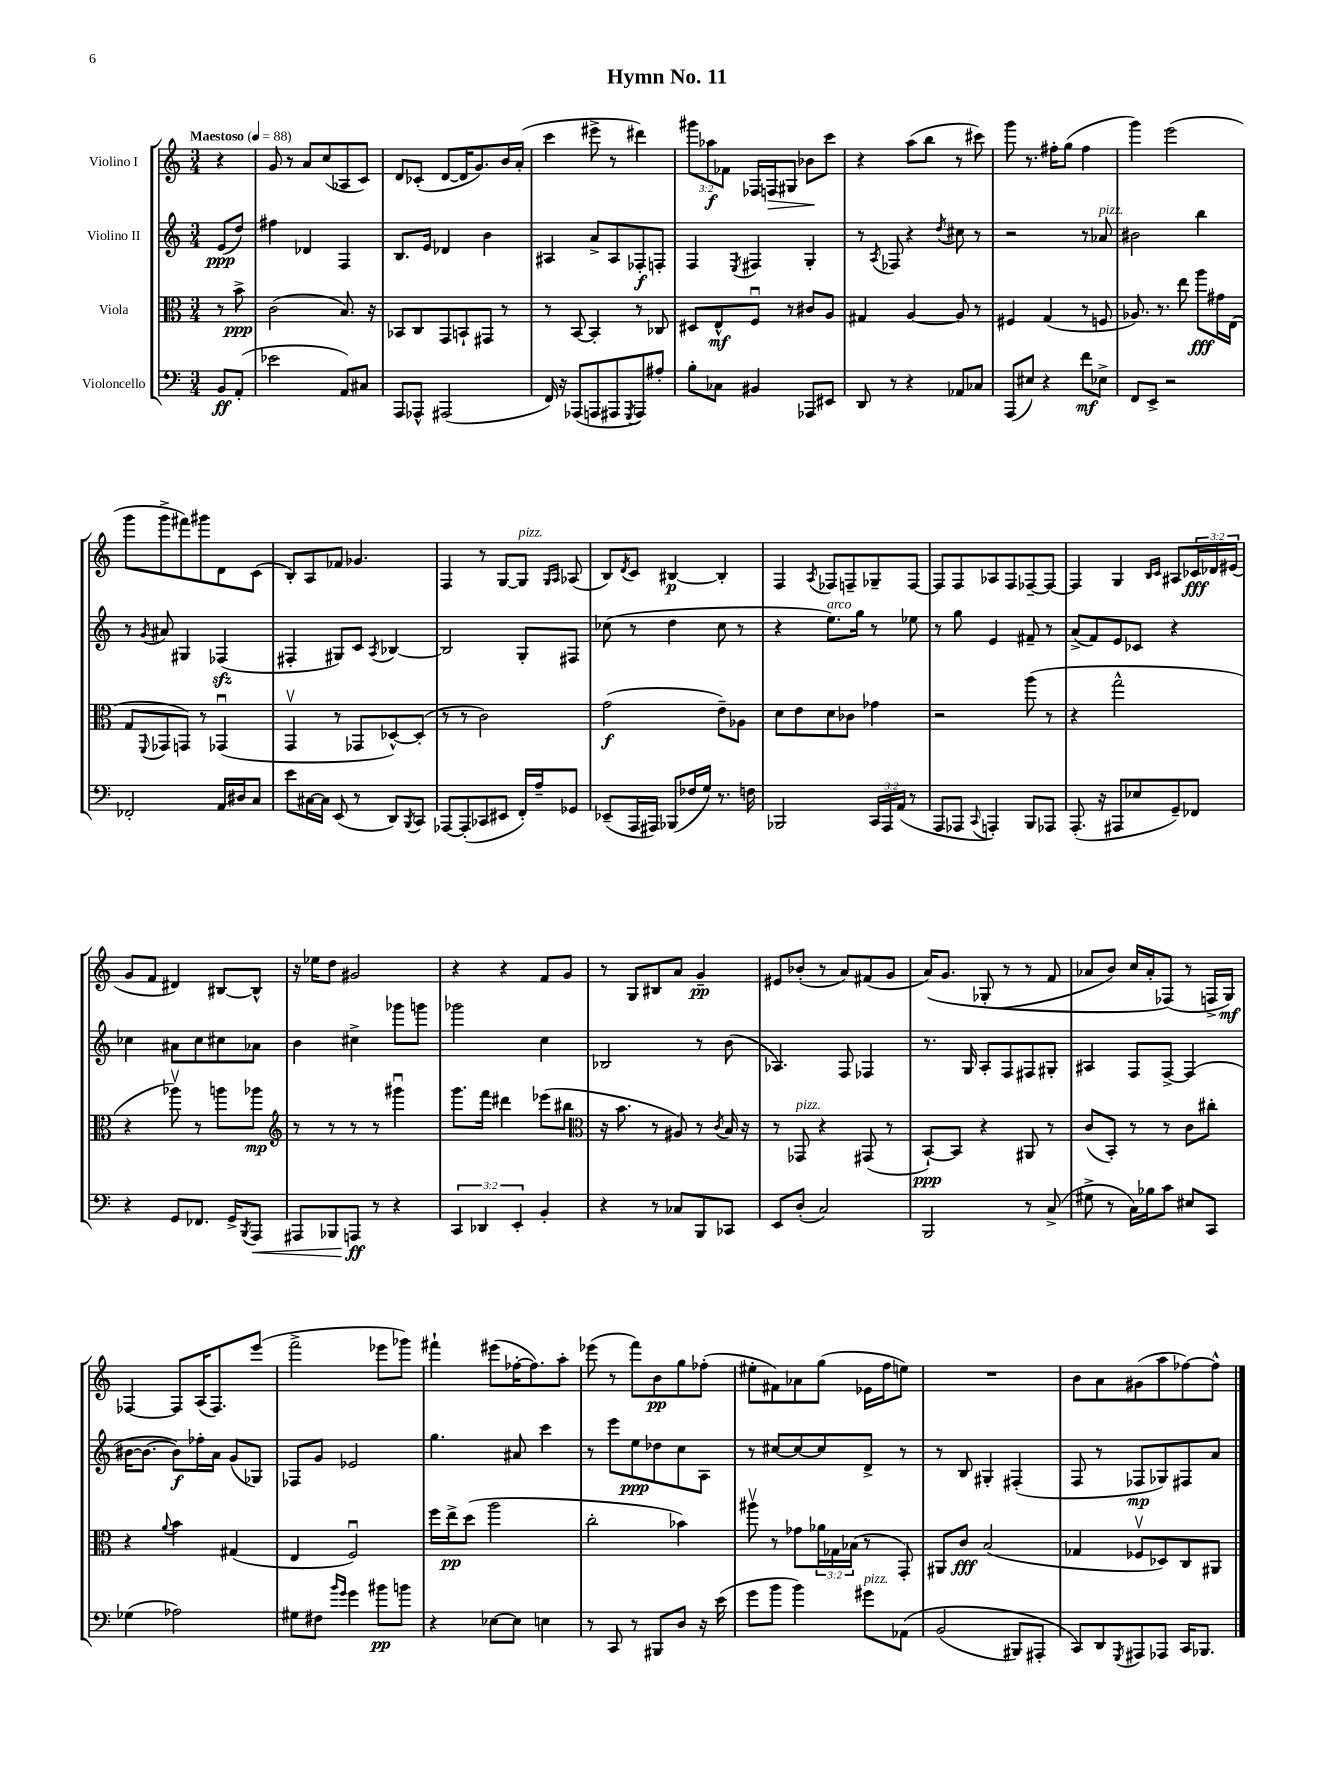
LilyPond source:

\header { title = "Hymn No. 11" }
<<
\new StaffGroup <<
\new Staff = "s0" \with { instrumentName = "Violino I" } {
    \clef treble \key c \major \numericTimeSignature \time 3/4 \override Staff.TupletNumber.text = #tuplet-number::calc-fraction-text \partial 4 \tempo "Maestoso" 4 = 88
    r4 |
    g'8 r8 a'8 c''8( aes8 c'8) |
    d'8 ces'8-.( d'8~ d'16 g'8.) b'16 a'16-.( |
    c'''4 eis'''8-> r8 dis'''4) |
    \tuplet 3/2 { gis'''8 aes''8\f fes'8 } fes16 f16\> gis8 bes'8\! c'''8 |
    r4 a''8( b''8 r8 cis'''8) |
    g'''8 r8. fis''16-. g''8( fis''4 |
    g'''4) e'''2( |
    g'''8 g'''8-> fis'''8) gis'''8 d'8 c'8( |
    b8-.) a8 fes'8 ges'4. |
    f4 r8 g8~ g8^\markup { \italic "pizz." } \grace { g16 a16 } aes8( |
    b8) \acciaccatura { d'8 } c'8 bis4~\p bis4-. |
    f4 \acciaccatura { a8 } fes8 f8-- ges8-- f8~ |
    f8 f8 aes8 f8 fes8~-- fes8~ |
    fes4 g4 \grace { b16 c'16 } ais8 \tuplet 3/2 { ces'16\fff des'16 eis'16( } |
    g'8 f'8 dis'4) bis8~ bis8-^ |
    r16 ees''16 d''8 gis'2 |
    r4 r4 f'8 g'8 |
    r8 g8 bis8 a'8 g'4--\pp |
    eis'8 bes'8-.( r8 a'8) fis'8( g'8 |
    a'16)\( g'8. ges8-.( r8 r8 f'8 |
    aes'8 b'8) c''16 aes'16-. fes8(\) r8 f16-> g16\mf) |
    fes4~ fes8 a16( fes8.) e'''8( |
    f'''2-> ees'''8 ges'''8) |
    fis'''4-! eis'''8( fes''16~-. fes''8.) a''8-. |
    ees'''8( r8 f'''8) b'8\pp g''8 fes''8-.( |
    eis''8-. fis'8) aes'8 g''8( ees'16 f''16 e''8) |
    R2. |
    b'8 a'8 gis'8( a''8 fes''8~) fes''8-^ \bar "|." |
}
\new Staff = "s1" \with { instrumentName = "Violino II" } {
    \clef treble \key c \major \numericTimeSignature \time 3/4 \partial 4
    e'8\ppp( d''8) |
    fis''4 des'4 f4 |
    b8. e'16 des'4 b'4 |
    ais4 a'8-> ais8 fes8-.\f f8-. |
    f4 \acciaccatura { e8 } fis4 g4-. |
    r8 \acciaccatura { a8 } fes8 r4 \acciaccatura { d''8 } cis''8 r8 |
    r2 r8 aes'8^\markup { \italic "pizz." } |
    bis'2 b''4 |
    r8 \acciaccatura { g'8 } ais'8 gis4 fes4\sfz( |
    fis4-. gis8) c'8 \acciaccatura { a8 } bes4~ |
    bes2 g8-. fis8 |
    ces''8( r8 d''4 ces''8 r8 |
    r4 e''8.^\markup { \italic "arco" }) g''16 r8 ees''8 |
    r8 g''8 e'4 fis'8-- r8 |
    a'8->( f'8) e'8 ces'8 r4 |
    ces''4 ais'8 ces''8 cis''8 aes'8 |
    b'4 cis''4-> ges'''8 g'''8 |
    ges'''2 c''4 |
    bes2 r8 b'8( |
    aes4.) f8 fes4 |
    r8. g16 a8-. f8 fis8 gis8-. |
    ais4 f8 f8~-> f4( |
    bis'16~ bis'8.~ bis'8\f) fes''16-. a'16 g'8( ges8) |
    fes8 g'8 ees'2 |
    g''4. ais'8 c'''4 |
    r8 e'''8 e''8\ppp des''8 c''8 a8 |
    r8 cis''8~ cis''8~ cis''8 d'8-> r8 |
    r8 b8 gis4-. fis4-.( |
    f8 r8 fes8\mp ges8) fis8 a'8 \bar "|." |
}
\new Staff = "s2" \with { instrumentName = "Viola" } {
    \clef alto \key c \major \numericTimeSignature \time 3/4 \override Staff.TupletNumber.text = #tuplet-number::calc-fraction-text \partial 4
    r8 b'8->\ppp |
    c'2( b8.) r16 |
    bes,8 c8 g,8 b,8-! gis,8 r8 |
    r8 b,8~ b,4-. r8 ces8 |
    dis8 e8-^\mf f8\downbow r8 cis'8 a8 |
    gis4 a4~ a8 r8 |
    fis4 g4( r8 f8 |
    aes8.) r8. e''8 a''8\fff gis'16 e16( |
    g8 \appoggiatura { f,8 } ges,8 g,8) r8 ges,4\downbow( |
    g,4\upbow r8 ges,8 des8~-^) des8-.( |
    r8 r8 c'2) |
    g'2\f( e'8--) aes8 |
    d'8 e'8 d'8 ces'8 ges'4 |
    r2 a''8( r8 |
    r4 g''2-^ |
    r4 aes''8\upbow) r8 a''8 aes''8\mp |
    \clef treble r8 r8 r8 r8 gis'''4\downbow |
    g'''8. f'''16 dis'''4 ees'''8( bis''8 |
    \clef alto r16 b'8. r8 ais8) r8 \acciaccatura { c'8 } b16 r16 |
    r8 ges,8^\markup { \italic "pizz." } r4 gis,8( r8 |
    b,8~-!\ppp) b,8 r4 ais,8 r8 |
    c'8( b,8-.) r8 r8 c'8 cis''8-. |
    r4 \appoggiatura { a'8 } b'4 gis4( |
    e4 f2\downbow) |
    f''16 e''16->\pp d''8( a''2 |
    c''2-. bes'4) |
    ais''8\upbow r8 ges'8 \tuplet 3/2 { aes'16 ges16 bes16( } r8 g,8-.) |
    ais,8 c'8\fff b2( |
    ges4 fes8\upbow des8) c8 ais,8 \bar "|." |
}
\new Staff = "s3" \with { instrumentName = "Violoncello" } {
    \clef bass \key c \major \numericTimeSignature \time 3/4 \override Staff.TupletNumber.text = #tuplet-number::calc-fraction-text \partial 4
    b,8\ff a,8-.( |
    ees'2 a,8) cis8 |
    a,,8 aes,,8-^ ais,,2( |
    f,16) r16 aes,,8( a,,8 ais,,8 \acciaccatura { g,,8 } ais,,8) ais8-. |
    b8-. ces8 bis,4 aes,,8 eis,8 |
    d,8 r8 r4 aes,8 ces8 |
    a,,8( eis8) r4 f'8\mf ees8-> |
    f,8 e,8-> r2 |
    fes,2-. a,16 dis16 c8 |
    e'8 cis16~ cis16 e,8( r8 d,8) \acciaccatura { b,,8 } c,8 |
    aes,,8~ aes,,8-.( ces,8 eis,8 f,16-.) a16-- ges,8 |
    ees,8--( a,,16 ais,,16) bes,,8( fes16 g16) r8. f16 |
    bes,,2 \tuplet 3/2 { c,16 a,,16 a,16( } r8 |
    a,,8 aes,,8 \appoggiatura { c,8 } a,,4-.) b,,8 aes,,8 |
    a,,8.-.( r16 ais,,8 ees8 g,8--) fes,8 |
    r4 g,8 fes,8. g,16-> \acciaccatura { b,,8 } a,,8\< |
    ais,,8 bes,,8 a,,8\ff\! r8 r4 |
    \tuplet 3/2 { c,4 des,4 e,4-. } b,4-. |
    r4 r8 ces8 b,,8 ces,8 |
    e,8 d8-.( c2) |
    b,,2 r8 c8->( |
    gis8-> r8 c16) bes16 c'8 eis8 c,8 |
    ges4( aes2) |
    gis8 fis8 \grace { b'16 g'16 } g'4 bis'8\pp b'8 |
    r4 ees8~ ees8 e4 |
    r8 c,8 r8 bis,,8 d8 r16 e'16( |
    g'8 b'8 b'4) gis'8^\markup { \italic "pizz." } aes,8\( |
    b,2( bis,,8) ais,,8-. |
    c,8\) d,8 \acciaccatura { g,,8 } ais,,8 aes,,8 c,16 bes,,8. \bar "|." |
}
>>
>>
\layout { \context { \Score \remove "Bar_number_engraver" } }
